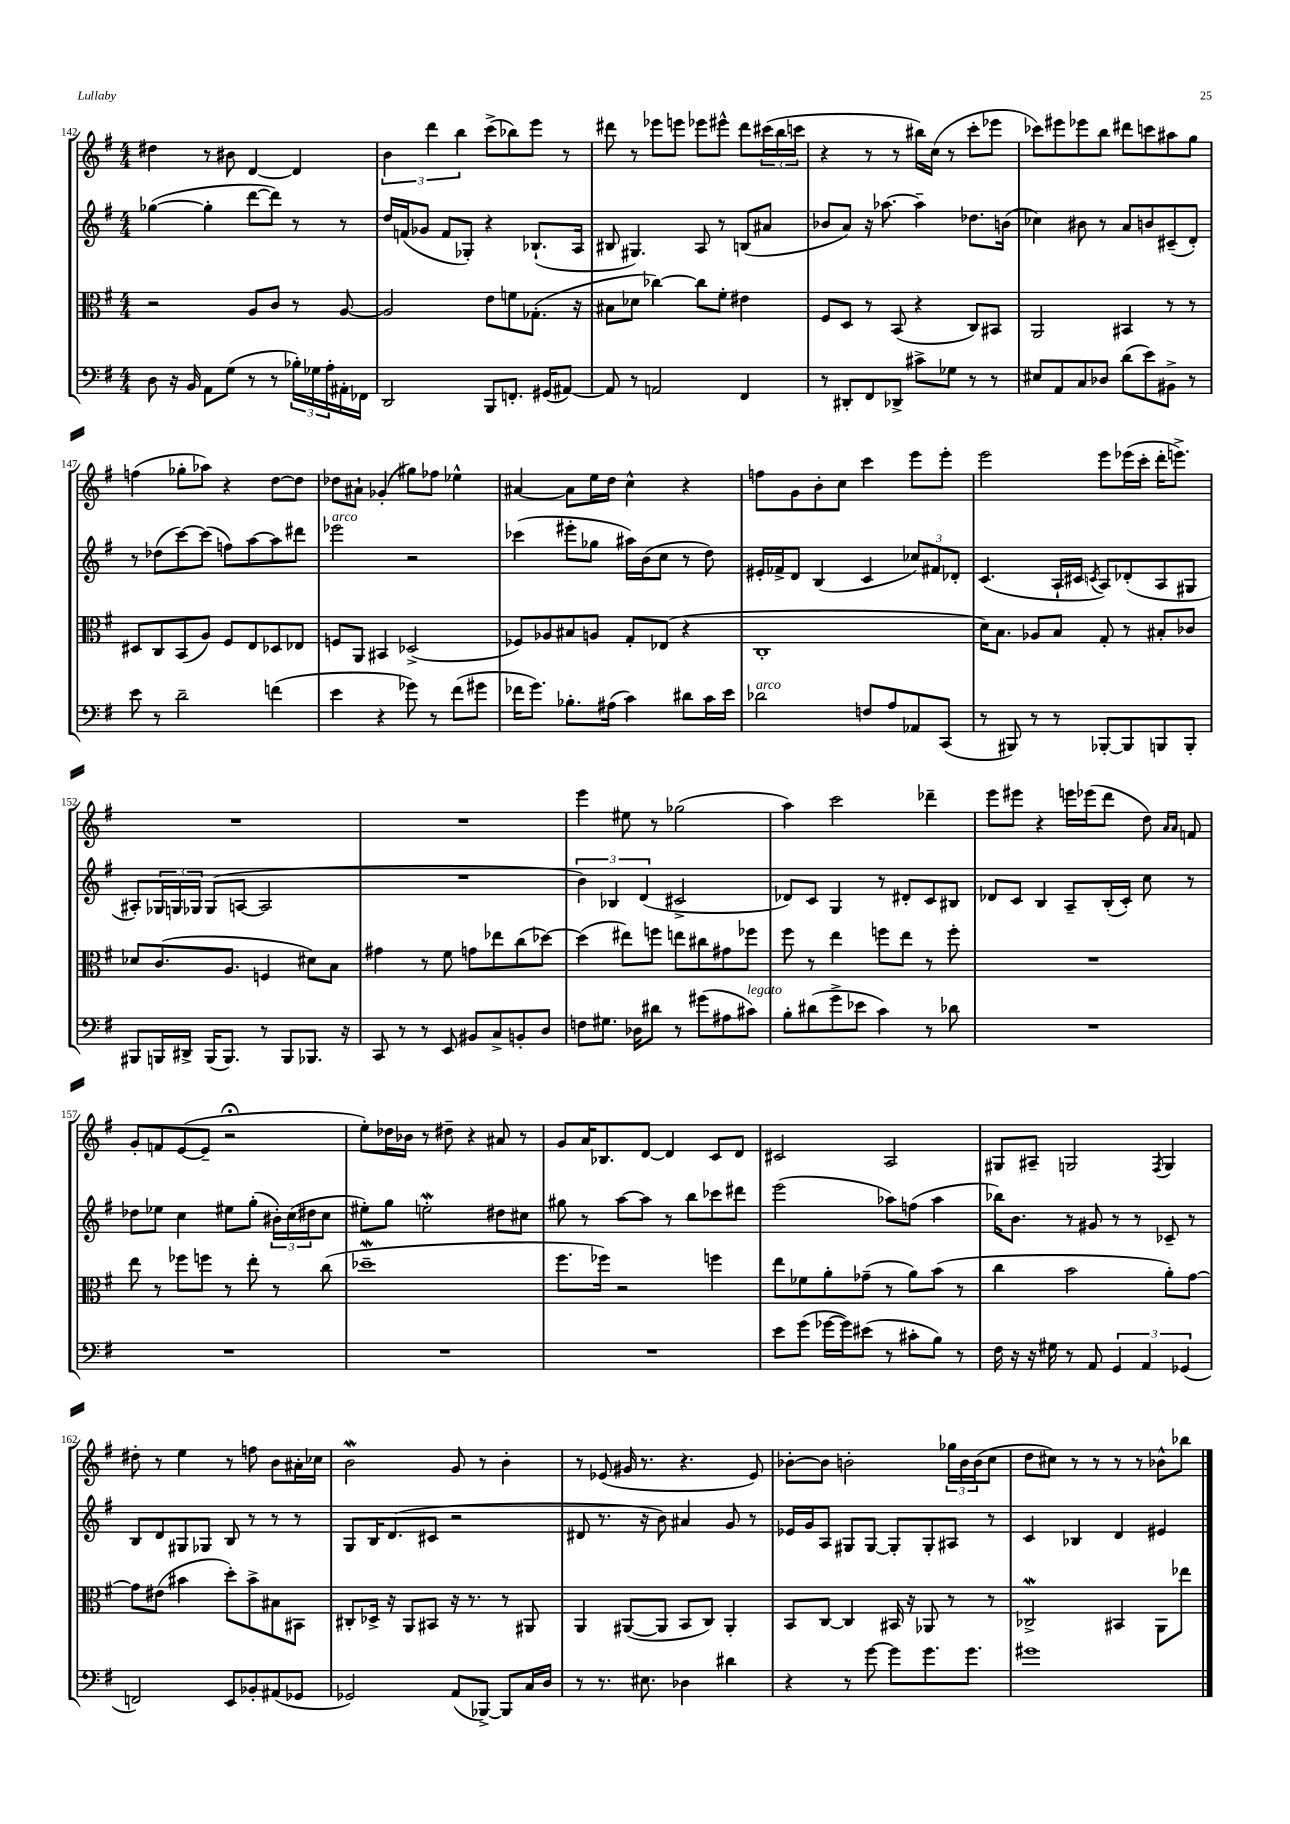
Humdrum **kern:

**kern	**kern	**kern	**kern
*staff4	*staff3	*staff2	*staff1
*clefF4	*clefC3	*clefG2	*clefG2
*k[f#]	*k[f#]	*k[f#]	*k[f#]
*M4/4	*M4/4	*M4/4	*M4/4
8D	2r	([4gg-	4dd#
16r	.	.	.
16BB	.	.	.
8AA	.	4gg-']	8r
(8G	.	.	8b#
8r	8A	[8ddd	[4d
8r	8c	8ddd])	.
24B-')	8r	8r	4d]
24G-	.	.	.
24A'	.	.	.
16AA#'	[8A	8r	.
16FF-	.	.	.
=	=	=	=
2DD	2A]	16dd	6b
.	.	(16f	.
.	.	8g-	.
.	.	.	6ddd
.	.	8f	.
.	.	.	6bb
.	.	8G-')	.
8BBB	8e	4r	(8ccc^
8.FF'	8f	.	8bb-)
.	(8.G-'	(8.B-`	8eee
(16GG#	.	.	.
[8AA#)	.	.	8r
.	16r	16A	.
=	=	=	=
8AA#]	8B#	8B#	8ddd#
8r	8d-	4.G#)	8r
2AA	[4cc-)	.	8eee-
.	.	.	8eee
.	8cc-]	8A	8eee-
.	8f#'	8r	8eee#^^
4FF#	4e#	(8B	8ddd#
.	.	8a#	(24ccc#
.	.	.	24bb
.	.	.	24ccc
=	=	=	=
8r	8F#	8b-	4r
8DD#'	8D	8a)	.
8FF#	8r	16r	8r
.	.	[8.aa-	.
8DD-^	(8BB	.	8r
8c#^	4r	4aa-~]	16bb#)
.	.	.	(16cc
8G-	.	.	8r
8r	8C)	8.dd-	8ccc'
8r	8BB#	.	8eee-
.	.	(16b	.
=	=	=	=
8E#	2AA	4cc-)	8ccc-)
8AA	.	.	8eee#
8C	.	8b#	8eee-
8D-	.	8r	8bb
(8d	4BB#	8a	8ddd#
8e)	.	8b	8ccc
8BB#^	8r	(8c#~	8aa#
8r	8r	8d')	8gg
=	=	=	=
8e	8D#	8r	(4ff
8r	8C	(8dd-	.
2d~	(8BB	[8ccc)	8gg-'
.	8A)	(8ccc]	8aa-)
.	8F#	8ff)	4r
.	8E	[8aa	.
(4f	8D-	8aa]	[8dd
.	8E-	8ddd#	8dd]
=	=	=	=
4e	8F	2eee-	8dd-
.	8AA	.	8a#`
4r	4BB#	.	(4g-'
8g-)	(2D-^	2r	8gg#)
8r	.	.	8ff-
(8f#	.	.	4ee-^^
8g#	.	.	.
=	=	=	=
16f-	8F-)	(4ccc-	[4a#
8.g)	.	.	.
.	8A-	.	.
8.B-'	8B#	8eee#'	8a#]
.	8A	8gg-	16ee
(16A#	.	.	16dd
4c)	8G'	16aa#)	4cc^^
.	.	(16b	.
.	(8E-	8cc	.
8d#	4r	8r	4r
16c	.	8dd)	.
16e	.	.	.
=	=	=	=
2d-	1C'	16e#'	8ff
.	.	16f-^	.
.	.	8d	8g
.	.	(4B	8b'
.	.	.	8cc
8F	.	4c	4ccc
8A	.	.	.
8AA-	.	12cc-)	8eee
.	.	12f#	.
(8CC	.	.	8eee'
.	.	12d-'	.
=	=	=	=
8r	16d)	(4.c	2eee
.	8.B	.	.
8BBB#)	.	.	.
8r	8A-	.	.
8r	8B	16A`	.
.	.	16c#	.
.	.	8qc	.
[8BBB-'	8G'	8A)	8eee
8BBB-]	8r	(8d-'	(16eee-
.	.	.	16ccc'
8BBB	8B#'	8A	16ddd'
.	.	.	8.eee^)
8BBB'	8c-	8G#	.
=	=	=	=
8BBB#	8d-	8A#')	1r
16BBB	(8.c	24G-	.
.	.	24G	.
16DD#^	.	.	.
.	.	24G-	.
(16BBB	.	(8G-	.
8.BBB)	8.A	.	.
.	.	[8A	.
8r	4F	2A]	.
8BBB	.	.	.
8.BBB-	8d#)	.	.
.	8B	.	.
16r	.	.	.
=	=	=	=
8CC	4g#	1r	1r
8r	.	.	.
8r	8r	.	.
8EE	8f#	.	.
8BB#	8g	.	.
8C^	8ee-	.	.
8BB'	(8cc	.	.
8D	[8dd-)	.	.
=	=	=	=
8F	(4dd-]	6b)	4eee
8.G#	.	.	.
.	.	6B-	.
.	8ee#)	.	8ee#
16D-	.	.	.
.	.	(6d	.
8d#	8ff	.	8r
8r	8ee	2c#^	(2gg-
(8g#	8cc#	.	.
8A#	8g#	.	.
8c#)	8ff-	.	.
=	=	=	=
8B'	8ff#	8d-)	4aa)
(8d#	8r	8c	.
8g^	4ee	4G	2ccc
8e-	.	.	.
4c)	8ff	8r	.
.	8ee	8d#'	.
8r	8r	8c	4ddd-~
8d-	8ff'	8B#	.
=	=	=	=
1r	1r	8d-	8eee
.	.	8c	8eee#
.	.	4B	4r
.	.	8A~	16eee
.	.	.	(16eee-
.	.	(16B'	8ddd
.	.	16c')	.
.	.	8cc	8dd)
.	.	.	16qqa
.	.	.	16qqa
.	.	8r	8f
=	=	=	=
1r	8ee	8dd-	8g'
.	8r	8ee-	8f
.	8ff-	4cc	([8e
.	8ff	.	8e~]
.	8r	8ee#	2r;
.	8ee'	(8gg'	.
.	8r	24b#')	.
.	.	(24cc	.
.	.	24dd#	.
.	(8cc	8cc	.
=	=	=	=
1r	1dd-~	8ee#')	8ee')
.	.	8gg	16dd-
.	.	.	16b-
.	.	2ee'	8r
.	.	.	8dd#~
.	.	.	4r
.	.	8dd#	8a#
.	.	8cc#	8r
=	=	=	=
1r	8.ff#	8gg#	8g
.	.	8r	16a
.	16ff-)	.	8.B-
.	2r	[8aa	.
.	.	8aa]	[8d
.	.	8r	4d]
.	.	8bb	.
.	4ff	8ccc-	8c
.	.	8ddd#	8d
=	=	=	=
8e	8ee	(2eee	2c#
(8g	8f-	.	.
[16g-	8a'	.	.
16g-])	.	.	.
(8e#	(8g-~	.	.
8r	8r	8aa-)	2A
8c#'	8a)	(8ff	.
8B)	(8b	4aa-	.
8r	8r	.	.
=	=	=	=
16F#	4cc	16bb-)	8G#
16r	.	8.b	.
16r	.	.	8A#~
16G#	.	.	.
8r	2b	8r	2G
8AA	.	8g#	.
6GG	.	8r	.
.	.	8r	.
6AA	.	.	.
.	.	.	8qF#
.	8a')	8c-~	4G
(6GG-	.	.	.
.	[8g	8r	.
=	=	=	=
2FF)	8g]	8B	8dd#'
.	(8e#	8d	8r
.	4b#	8G#	4ee
.	.	8G-	.
8EE	8dd')	8B	8r
8BB-'	8b#^	8r	8ff
(8AA#	8B#	8r	8b
8GG-	8BB#	8r	16a#'
.	.	.	16cc-
=	=	=	=
2GG-)	8C#'	8G	2b
.	16D-^	16B	.
.	16r	(8.d	.
.	8AA	.	.
.	8BB#	8c#	.
(8AA	16r	2r	8g
.	8.r	.	.
[8BBB-^)	.	.	8r
8BBB-]	8r	.	4b'
16C	8AA#	.	.
16D	.	.	.
=	=	=	=
8r	4AA	8d#	8r
8.r	.	8.r	(8e-
.	([8AA#	.	16g#
8.E#	.	16r	8.r
.	8AA#]	8b)	.
4D-	8BB	4a#	4.r
.	8C)	.	.
4d#	4AA#'	8g	.
.	.	8r	8e-)
=	=	=	=
4r	8BB	16e-	[8b-'
.	.	16g	.
.	[8C	8A	8b-]
8r	4C]	8G#	2b'
[8g	.	[8G#	.
8g]	16BB#	8G#']	.
.	16r	.	.
8.g	8AA-	8G#'	.
.	8r	8A#	24gg-
.	.	.	24b
8.g	.	.	.
.	.	.	(24b
.	8r	8r	8cc
=	=	=	=
1g#	2C-^	4c	8dd
.	.	.	8cc#)
.	.	4B-	8r
.	.	.	8r
.	4BB#	4d	8r
.	.	.	8r
.	8AA	4e#	8b-^^
.	8ee-	.	8bb-
==	==	==	==
*-	*-	*-	*-
